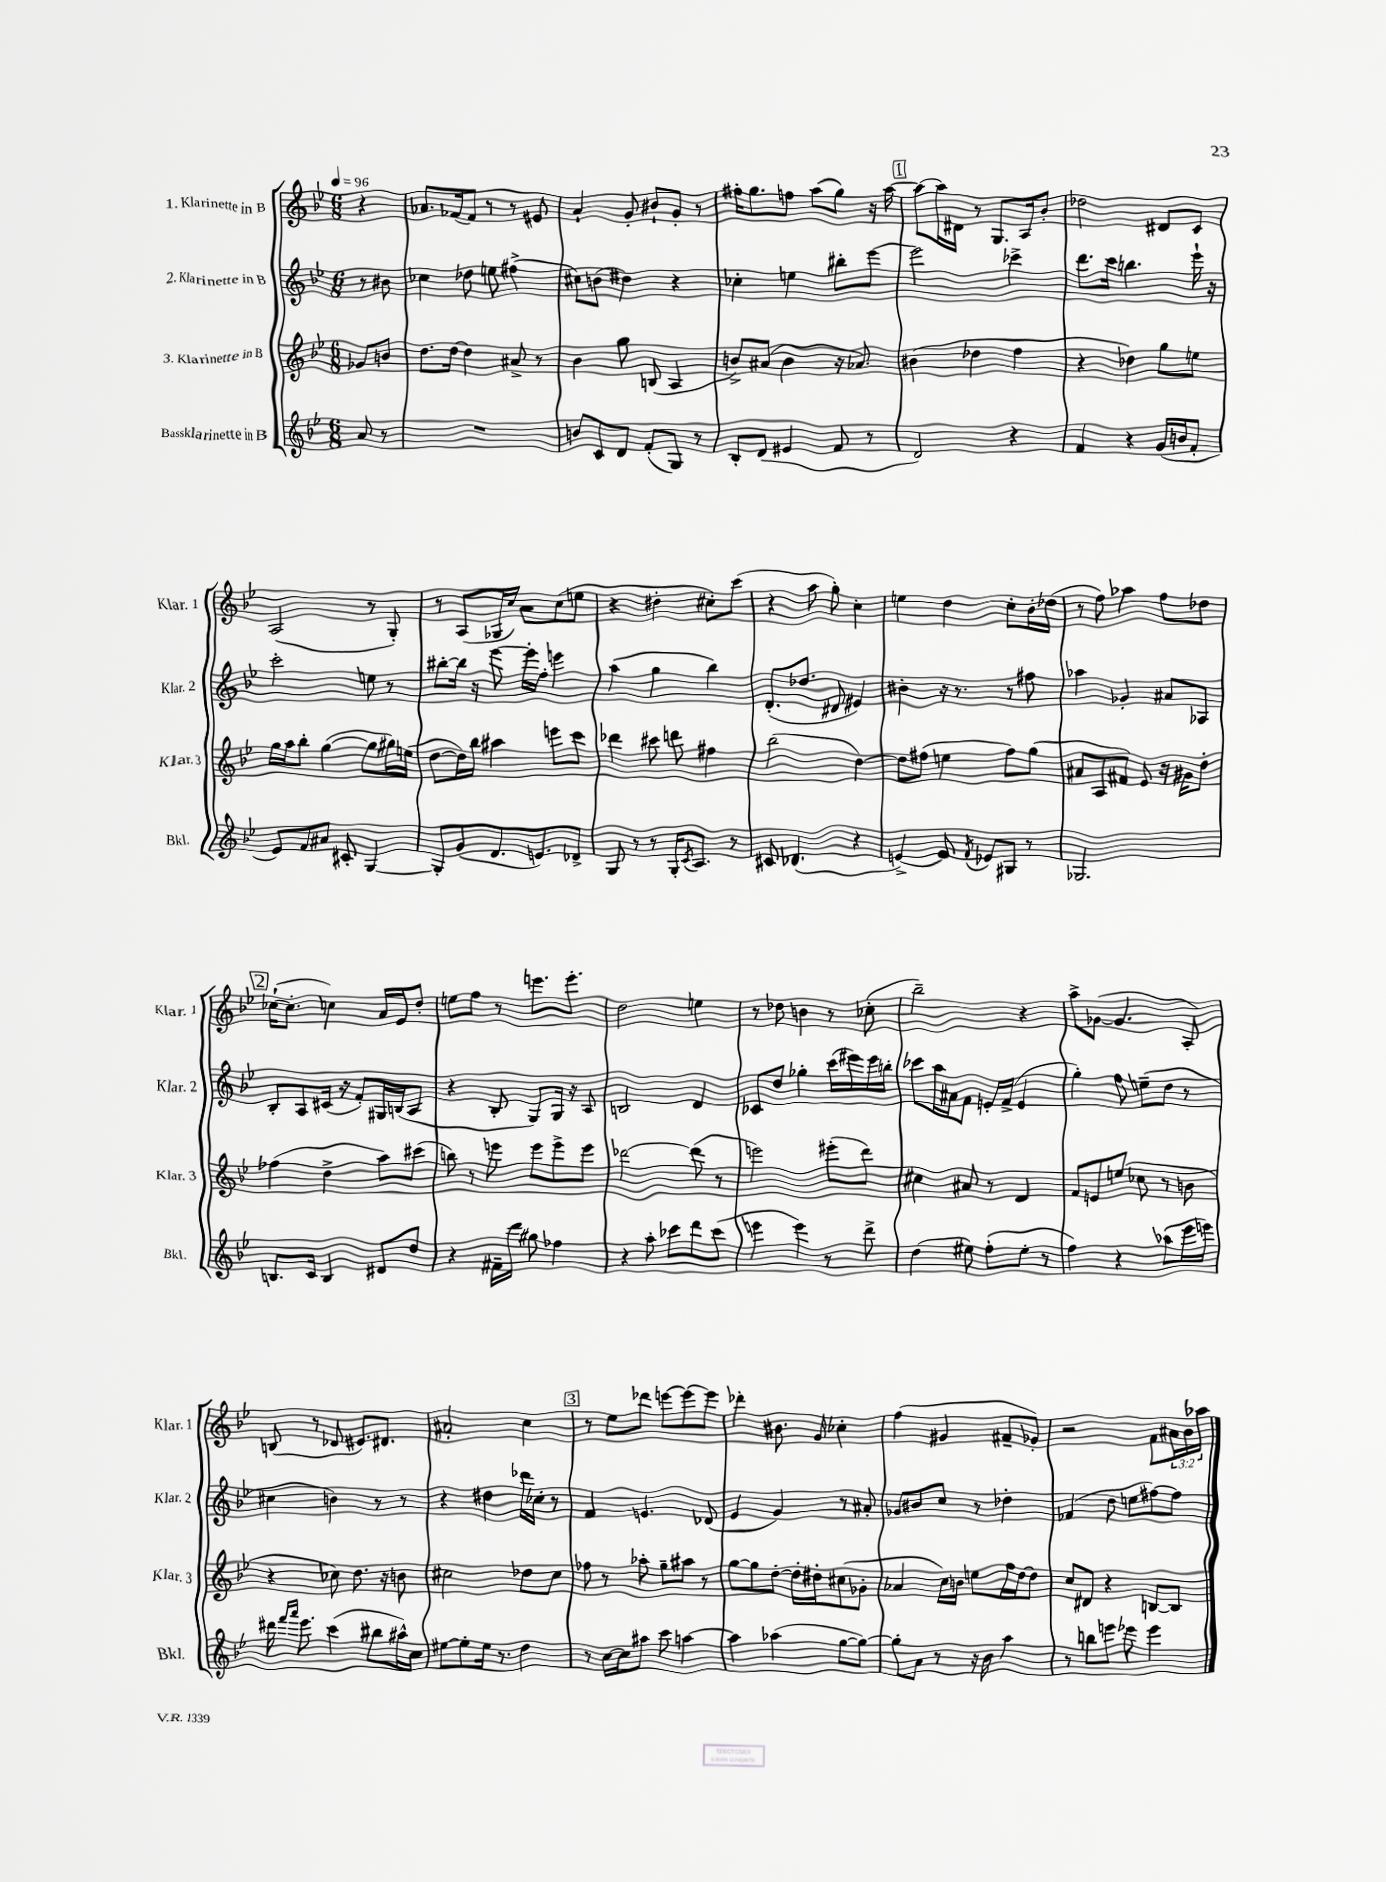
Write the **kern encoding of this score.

**kern	**kern	**kern	**kern
*part4	*part3	*part2	*part1
*staff4	*staff3	*staff2	*staff1
*I"Bassklarinette in B	*I"3. Klarinette in B	*I"2. Klarinette in B	*I"1. Klarinette in B
*I'Bkl.	*I'Klar. 3	*I'Klar. 2	*I'Klar. 1
*clefG2	*clefG2	*clefG2	*clefG2
*k[b-e-]	*k[b-e-]	*k[b-e-]	*k[b-e-]
*M6/8	*M6/8	*M6/8	*M6/8
*MM96	*MM96	*MM96	*MM96
=	=	=	=
8a/	8g-X/L	8r	4r
8r	8bn/J	8b#X\	.
=1	=1	=1	=1
2.r	8.dd\L	4cc-X\	8.a-X/L
.	[16dd\Jk	.	[16f-X/k
.	4dd\]	8dd-X\	8f-/J]
.	.	8een\	8r
.	8a#X^/	(4ff#X^\	8r
.	8r	.	8e#X/
=2	=2	=2	=2
8bn/L	4b-\	8cc#X\L)	4a`/
8c/	.	(8bn\J	.
8d/J	8gg\	4dd#X\)	8g'/
(8f'/L	(8Bn/	.	8b#X`/L
8G/J)	4A/	4r	8g'/J
8r	.	.	8r
=3	=3	=3	=3
8B-'/L	8bn^/L)	4cc-X'\	16ff#X'\KL
.	.	.	8.gg\
(8d/J	(8a#X/J	.	.
4e#X/	4b\	4een\	8ffn\J
.	.	.	(8aa\L
8f/	16r	8bb#X'\L	8gg\J)
.	8.a-X/)	.	.
8r	.	[8eee-\J	16r
.	.	.	[16aa\
!!LO:REH:place=s1:t=1
=4	=4	=4	=4
2d/)	(4b#X\	2eee-\]	8aa\L_
.	.	.	16aa\L]
.	.	.	16d#X\JJ
.	4dd-X\	.	8r
.	.	.	8.G/L
4r	4ff\	4ccc-X^\	.
.	.	.	16A/k
.	.	.	8b-'/J
=5	=5	=5	=5
4f/	4r	8.ddd\L	2dd-X\
.	.	16ccc\Jk	.
4r	4dd-X\)	4.bbn\	.
(16g/LL	8gg\L	.	8d#X/L
16bn/J	.	.	.
8f'/J	8een\J	16eee-`\	8c/J
.	.	16r	.
!!LO:LB:g=z
=6	=6	=6	=6
8e-/L)	16gg\LL	2ccc'\	(2A/
.	16aa\J	.	.
8f/	8bb-'\J	.	.
8a#X/J	([4gg\	.	.
8c#X'/	.	.	.
[4G/	8gg\L]	8een\	8r
.	16gg#X\L)	8r	8G'/)
.	(16een\JJ	.	.
=7	=7	=7	=7
8G'/L]	[8dd\L	[8bb#X'\L	8r
(8g/	16dd\L])	16bb#\Jk]	(8A/L
.	16bb-\JJ	16r	.
8.d/	4aa#X\	[8eee-\	16G-X/L
.	.	.	16cc/JJ)
.	.	16eee-'\LL]	8a\L
8.en/)	.	16ff'\JJ	.
.	8eeen\L	4eeen\	(8cc\
8d-X^/J	8ccc\J	.	8een\J
=8	=8	=8	=8
8G/	4ddd-X\	(4aa\	4r
8r	.	.	.
8r	8ccc#X\	4gg\	4dd#X'\
16G'/KL	8dddn\	.	.
8qc/	.	.	.
8.A/J	.	.	.
.	4ff#X\	4bb-\)	8cc#X'\L)
8r	.	.	(8ccc\J
=9	=9	=9	=9
8c#X/	(2bb-\	(8.d'/L	4r
(4.d-X/	.	.	.
.	.	8.dd-X/J	.
.	.	.	8aa\
.	.	8d#X/	8gg'\)
4r	[4dd\)	4e#X/)	4cc'\
=10	=10	=10	=10
[4en^/)	8dd\L]	4b#X'\	4een\
.	(8ff#X\J	.	.
8e/]	4een\	16r	4dd\
.	.	8.r	.
8qf/	.	.	.
8e-X/L	.	.	.
8G#X/J	8ff#\L)	8r	8cc'\L
8r	(8gg\J	8ff#X\	16b-'\L
.	.	.	(16dd-X\JJ
=11	=11	=11	=11
2.G-X/	8a#X/L	4aa-X\	8r
.	8A/	.	8ff\)
.	8f#X/J)	4g-X'/	4aa-X\
.	8e-/	.	.
.	16r	8a#X/L	8ff\L
.	16g#X\KL	.	.
.	8dd'\J	8A-X/J	8dd-X\J
!!LO:LB:g=z
!!LO:REH:place=s1:t=2
=12	=12	=12	=12
8.Bn/L	(4ff-X\	8B-'/L	([16cc-X`\KL
.	.	.	8.cc-'\J]
.	.	8A/	.
16c/Jk	.	.	.
4B/	4dd^\	(16c#X/Jk	4ccn\)
.	.	16r	.
.	.	8f'/L)	.
8d#X/L	8aa\L)	16G#X/L	16a/LL
.	.	(16Bn/J	16e-/J
8dd/J	(8ccc#X\J	8A/J	8dd'/J
=13	=13	=13	=13
4r	8bbn\)	4r	8een\L
.	8r	.	8ff\J
16f#X~\LL	8eeen\	8B-'/	8r
16ddd\JJ	.	.	.
8gg#X\	8eee\L	8G/L)	8.eeen\L
4ff-X\	8eee^\	16G/Jk	.
.	.	16r	8.eee'\J
.	8eee\J	8A/	.
=14	=14	=14	=14
4r	[2ddd-X\	2Bn/	2dd\
8aa'\	.	.	.
8ccc-X\L	.	.	.
8ddd\	(8ddd-\]	4d/	4een\
(8ccc-\J	8r	.	.
=15	=15	=15	=15
4eeen\	2eeen\)	8c-X/L	8r
.	.	8dd/J	8dd-X\
4eee\)	.	4gg-X'\	4bn\
8r	(8eee#X'\L	(16ccc\LL	8r
.	.	16eee#X\)	.
8ddd^\	8ddd\J)	16eee#\	(8cc-X'\
.	.	16bbn'\JJ	.
=16	=16	=16	=16
(4dd\	4cc#X\	8ccc-X\L	2bb-~\)
.	.	16aa\L	.
.	.	16a#X\J	.
8ee#X\)	8a#X/	8f\J	.
(8ff'\L	8r	16en'/LL	.
.	.	(16f^/JJ	.
8ee#'\J	4d/	4e/	4r
8r	.	.	.
=17	=17	=17	=17
4ff\)	8f/L	4gg'\)	8aa^\L
.	8en/	.	([8g-X\J
4r	(8een/J	8ff\	4.g-/]
.	8cc-X\	(8een~\L	.
(8aa-X\L	8r	8dd\J	.
16eee-\L	8bn\	8r	8A'/)
16eeen\JJ)	.	.	.
!!LO:LB:g=z
=18	=18	=18	=18
16ddd#X\	4r	4cc#X\	(8Bn/
16qqfff/LL	.	.	.
16qqaaa/JJ	.	.	.
8.eee-\	.	.	.
.	.	.	8r
(4ccc\	8cc-X\)	4bn\)	8d-X/
.	8.dd\	.	8.e#X/L)
8bb#X\L	.	8r	.
.	16r	.	8.d#X/J
16aa#X^^\L)	8bn\	8r	.
16cc\JJ	.	.	.
=19	=19	=19	=19
[8ee#X\L	2cc#X\	4r	2a#X'/
8ee#'\]	.	.	.
16ee#\Jk	.	4dd#X\	.
8.r	.	.	.
4dd\	8dd-X\L	16ddd-X\LL	4cc\
.	.	16cc-X'\JJ	.
.	8cc#\J	8r	.
!!LO:REH:place=s1:t=3
=20	=20	=20	=20
8r	8ff-X\	4f/	8r
[16cc\LL	8r	.	8ee-\L
16cc\J]	.	.	.
8aa#X\J	8aa-X'\	4.en/	8ddd-X\J
8ccc\	8gg~\L	.	[8eeen\L
[4aan\	8aa#X\J	.	8eee\_
.	8r	(8d-X/	8eee\J]
=21	=21	=21	=21
4aa\]	[8gg\L	4e-/	4ddd-X'\
.	8gg\]	.	.
(4aa-X\	[8dd'\J	4g/)	8.b#X\
.	16dd'\LL]	.	.
.	16dd#X'\J	.	16g/
[8gg\L	(8cc#X\	8r	4cc-X'\
8gg\J_)	8g-X'\J	8a#X'/	.
=22	=22	=22	=22
8gg'\L]	4a-X/	8g-X/L	(4ff\
8a\J	.	8b#X/	.
8r	16cc\LL)	8cc/J	4g#X/
.	16bn\JJ	.	.
16r	8een\L	8r	.
16b-\	.	.	.
4aa\	16ff\L	4dd-X'\	8f#X~/L
.	[16dd\J	.	.
.	8dd\J]	.	8g-X'/J)
=23	=23	=23	=23
8r	8cc/L	(4f-X/	2r
8bbn\L	8d#X/J	.	.
8eeen\J	4r	8dd\	.
8eee-X\	.	8een\L	.
4eee-\	[8Bn/L	[8ff#X\)	8f\L
.	8B/J]	8ff#\J]	24a#X\L
.	.	.	24b-\
.	.	.	24aa-X\JJ
==	==	==	==
*-	*-	*-	*-
